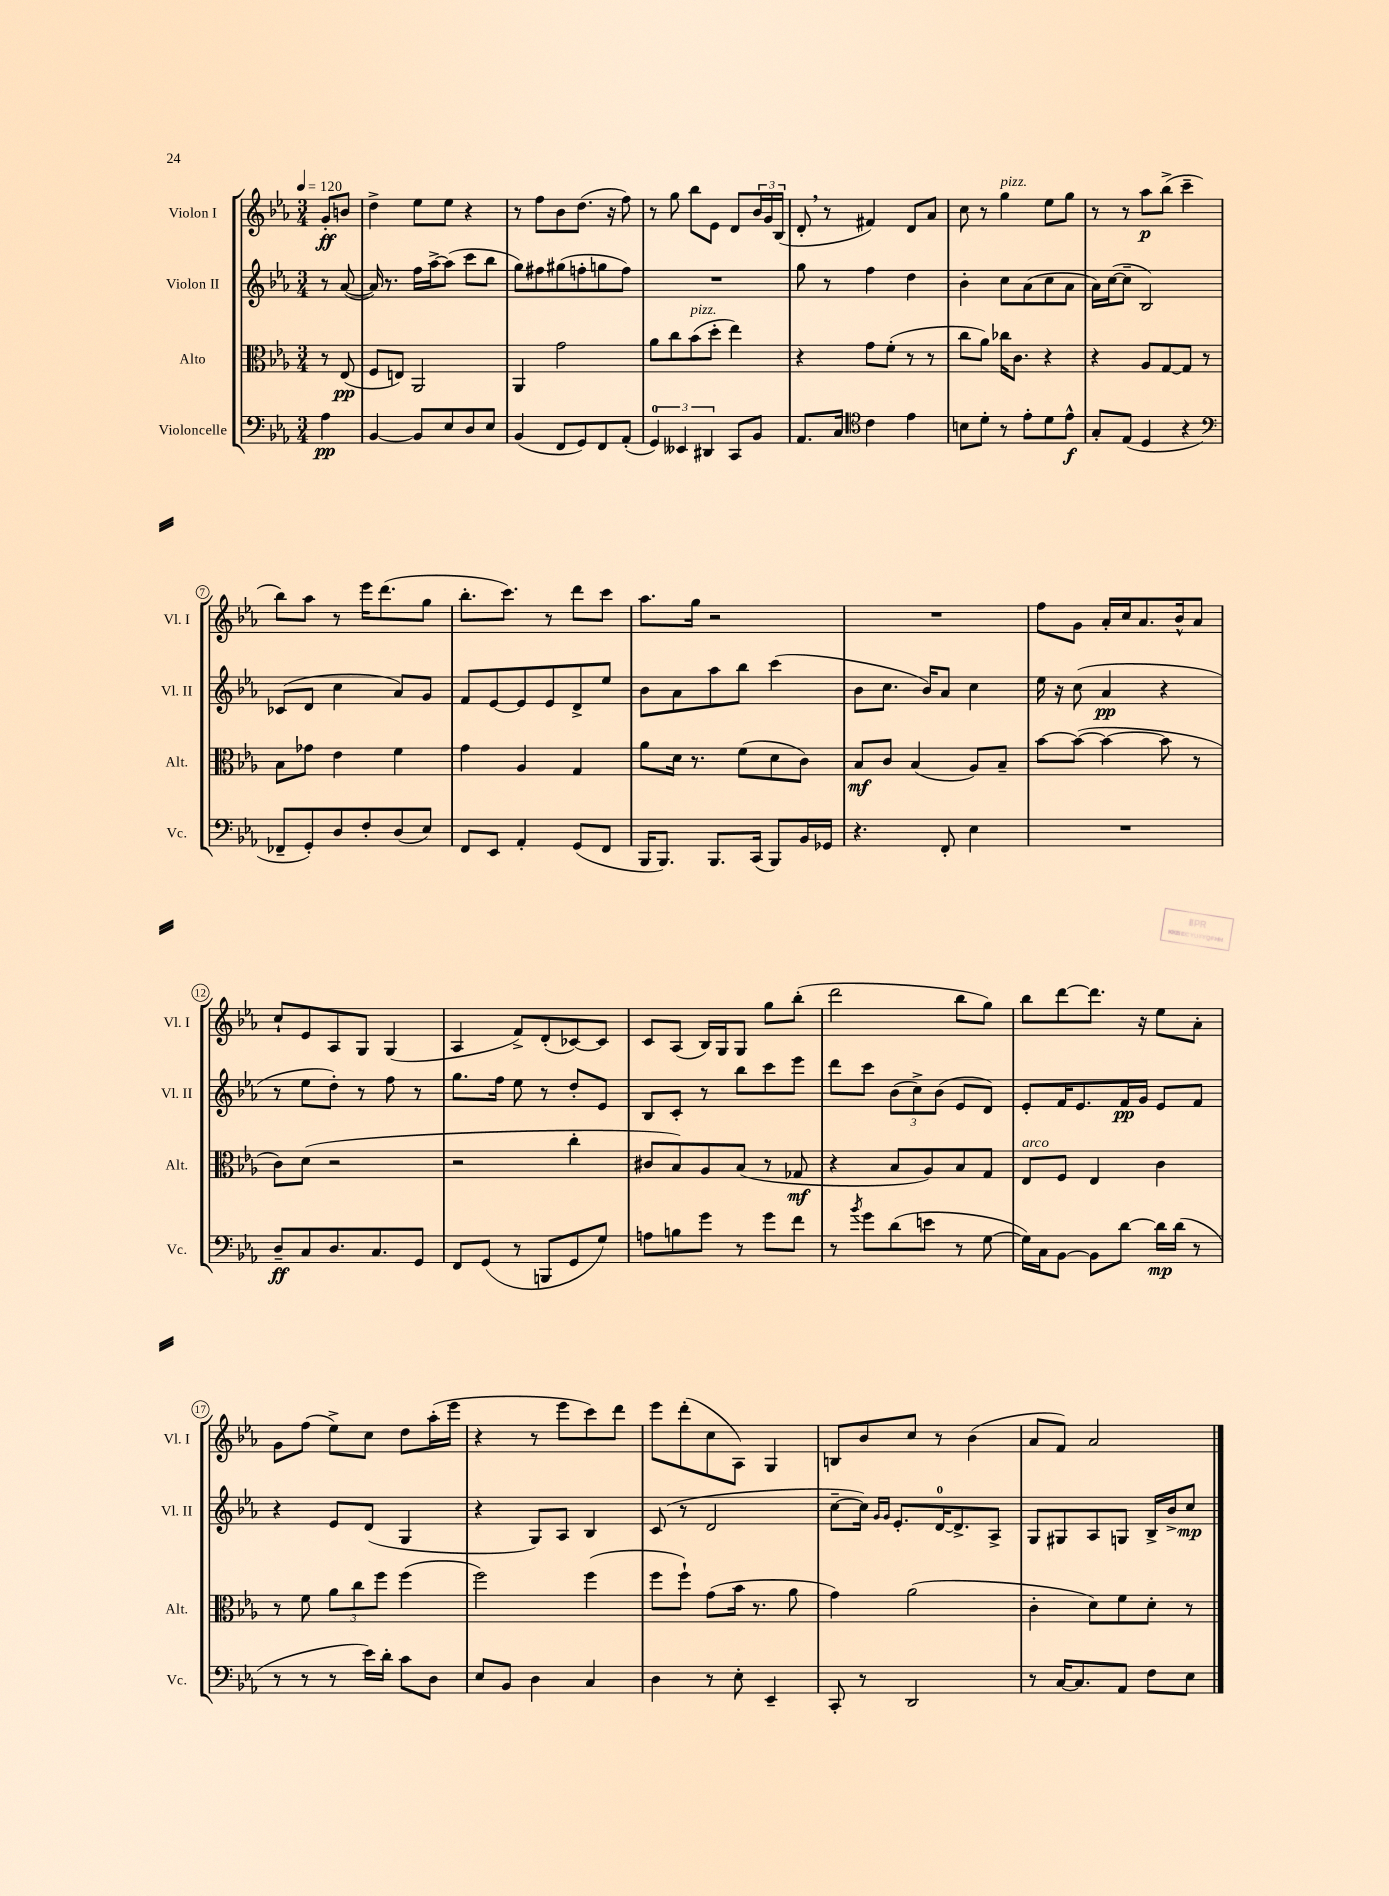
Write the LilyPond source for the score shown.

<<
\new StaffGroup <<
\new Staff = "s0" \with { instrumentName = "Violon I" shortInstrumentName = "Vl. I" } {
    \clef treble \key ees \major \numericTimeSignature \time 3/4 \partial 4 \tempo 4 = 120
    g'8-.\ff b'8 |
    d''4-> ees''8 ees''8 r4 |
    r8 f''8 bes'8 d''8.( r16 f''8) |
    r8 g''8 bes''8 ees'8 d'8 \tuplet 3/2 { bes'16 g'16 bes16( } |
    d'8-. \breathe r8 fis'4) d'8 aes'8 |
    c''8 r8 g''4^\markup { \italic "pizz." } ees''8 g''8 |
    r8 r8 aes''8\p bes''8->( c'''4-- |
    bes''8) aes''8 r8 ees'''16 d'''8.( g''8 |
    bes''8.-. c'''8.) r8 d'''8 c'''8 |
    aes''8. g''16 r2 |
    R2. |
    f''8 g'8 aes'16-. c''16 aes'8. bes'16-^ aes'8 |
    c''8-! ees'8 aes8 g8 g4( |
    aes4 f'8->) d'8-.( ces'8~) ces'8 |
    c'8 aes8( bes16) g16 g8 g''8 bes''8-.( |
    d'''2 bes''8 g''8) |
    bes''8 d'''8~ d'''8. r16 ees''8 aes'8-. |
    g'8 f''8( ees''8->) c''8 d''8 aes''16-.( ees'''16 |
    r4 r8 ees'''8 c'''8) d'''8 |
    ees'''8 d'''8-.( c''8 aes8) g4 |
    b8 bes'8 c''8 r8 bes'4( |
    aes'8 f'8) aes'2 \bar "|." |
}
\new Staff = "s1" \with { instrumentName = "Violon II" shortInstrumentName = "Vl. II" } {
    \clef treble \key ees \major \numericTimeSignature \time 3/4 \partial 4
    r8 aes'8~( |
    aes'16) r8. f''16 aes''16~-> aes''8( c'''8 bes''8 |
    g''8) fis''8 gis''8( f''8-. g''8 f''8) |
    R2. |
    g''8 r8 f''4 d''4 |
    bes'4-. c''8 aes'8( c''8 aes'8 |
    aes'16) c''16~( c''8-- bes2) |
    ces'8( d'8 c''4 aes'8) g'8 |
    f'8 ees'8~ ees'8 ees'8 d'8-> ees''8 |
    bes'8 aes'8 aes''8 bes''8 c'''4( |
    bes'8 c''8. bes'16) aes'8 c''4 |
    ees''16 r16 c''8( aes'4\pp r4 |
    r8 ees''8 d''8-.) r8 f''8 r8 |
    g''8. f''16 ees''8 r8 d''8-. ees'8 |
    bes8 c'8-. r8 bes''8 c'''8 ees'''8 |
    d'''8 c'''8 \tuplet 3/2 { bes'8( c''8->) bes'8( } ees'8 d'8) |
    ees'8-. f'16 ees'8. f'16\pp g'16 ees'8 f'8 |
    r4 ees'8 d'8( g4 |
    r4 g8) aes8 bes4 |
    c'8( r8 d'2 |
    c''8~-- c''16) \grace { g'16 g'16 } ees'8.-. d'16-0~ d'8.-> aes8-> |
    g8 gis8 aes8 g8 bes16-> bes'16-> c''8\mp \bar "|." |
}
\new Staff = "s2" \with { instrumentName = "Alto" shortInstrumentName = "Alt." } {
    \clef alto \key ees \major \numericTimeSignature \time 3/4 \partial 4
    r8 ees8\pp( |
    f8 e8) aes,2 |
    aes,4 g'2 |
    aes'8 c''8 bes'8^\markup { \italic "pizz." }( d''8-. ees''4) |
    r4 g'8 f'8-.( r8 r8 |
    c''8 aes'8) ces''16 c'8. r4 |
    r4 aes8 g8~ g8 r8 |
    bes8 ges'8 ees'4 f'4 |
    g'4 aes4 g4 |
    aes'8 d'16 r8. f'8( d'8 c'8) |
    bes8\mf c'8 bes4( aes8) bes8-- |
    bes'8~ bes'8~( bes'4~ bes'8 r8 |
    c'8) d'8( r2 |
    r2 c''4-. |
    cis'8 bes8) aes8 bes8( r8 ges8\mf |
    r4 bes8 aes8) bes8 g8 |
    ees8^\markup { \italic "arco" } f8 ees4 c'4 |
    r8 f'8 \tuplet 3/2 { aes'8 c''8 f''8 } f''4( |
    f''2) f''4( |
    f''8 f''8-!) g'8( bes'16 r8. aes'8 |
    g'4) aes'2( |
    c'4-. d'8) f'8 d'8-. r8 \bar "|." |
}
\new Staff = "s3" \with { instrumentName = "Violoncelle" shortInstrumentName = "Vc." } {
    \clef bass \key ees \major \numericTimeSignature \time 3/4 \partial 4
    aes4\pp |
    bes,4~ bes,8 ees8 d8 ees8 |
    bes,4( f,8 g,8) f,8 aes,8-.( |
    \tuplet 3/2 { g,4-0) eeses,4 dis,4 } c,8 bes,8 |
    aes,8. c16 \clef tenor c'4 ees'4 |
    b8 d'8-. r8 ees'8-. d'8 ees'8-^\f |
    g8-. ees8( d4 r4 |
    \clef bass fes,8-- g,8-.) d8 f8-. d8( ees8) |
    f,8 ees,8 aes,4-. g,8( f,8 |
    bes,,16 bes,,8.) bes,,8. c,16( bes,,8) bes,16 ges,16 |
    r4. f,8-. ees4 |
    R2. |
    d8--\ff c8 d8. c8. g,8 |
    f,8 g,8( r8 b,,8 g,8 g8) |
    a8 b8 g'8 r8 g'8 f'8 |
    r8 \acciaccatura { bes'8 } g'8 d'8( e'8 r8 g8~ |
    g16) c16 bes,8~ bes,8 d'8~ d'16\mp d'16( r8 |
    r8 r8 r8 ees'16) d'16-. c'8 d8 |
    ees8 bes,8 d4 c4 |
    d4 r8 ees8-. ees,4-- |
    c,8-. r8 d,2 |
    r8 c16~ c8. aes,8 f8 ees8 \bar "|." |
}
>>
>>
\layout { \context { \Score \override BarNumber.stencil = #(make-stencil-circler 0.1 0.3 ly:text-interface::print) } }
